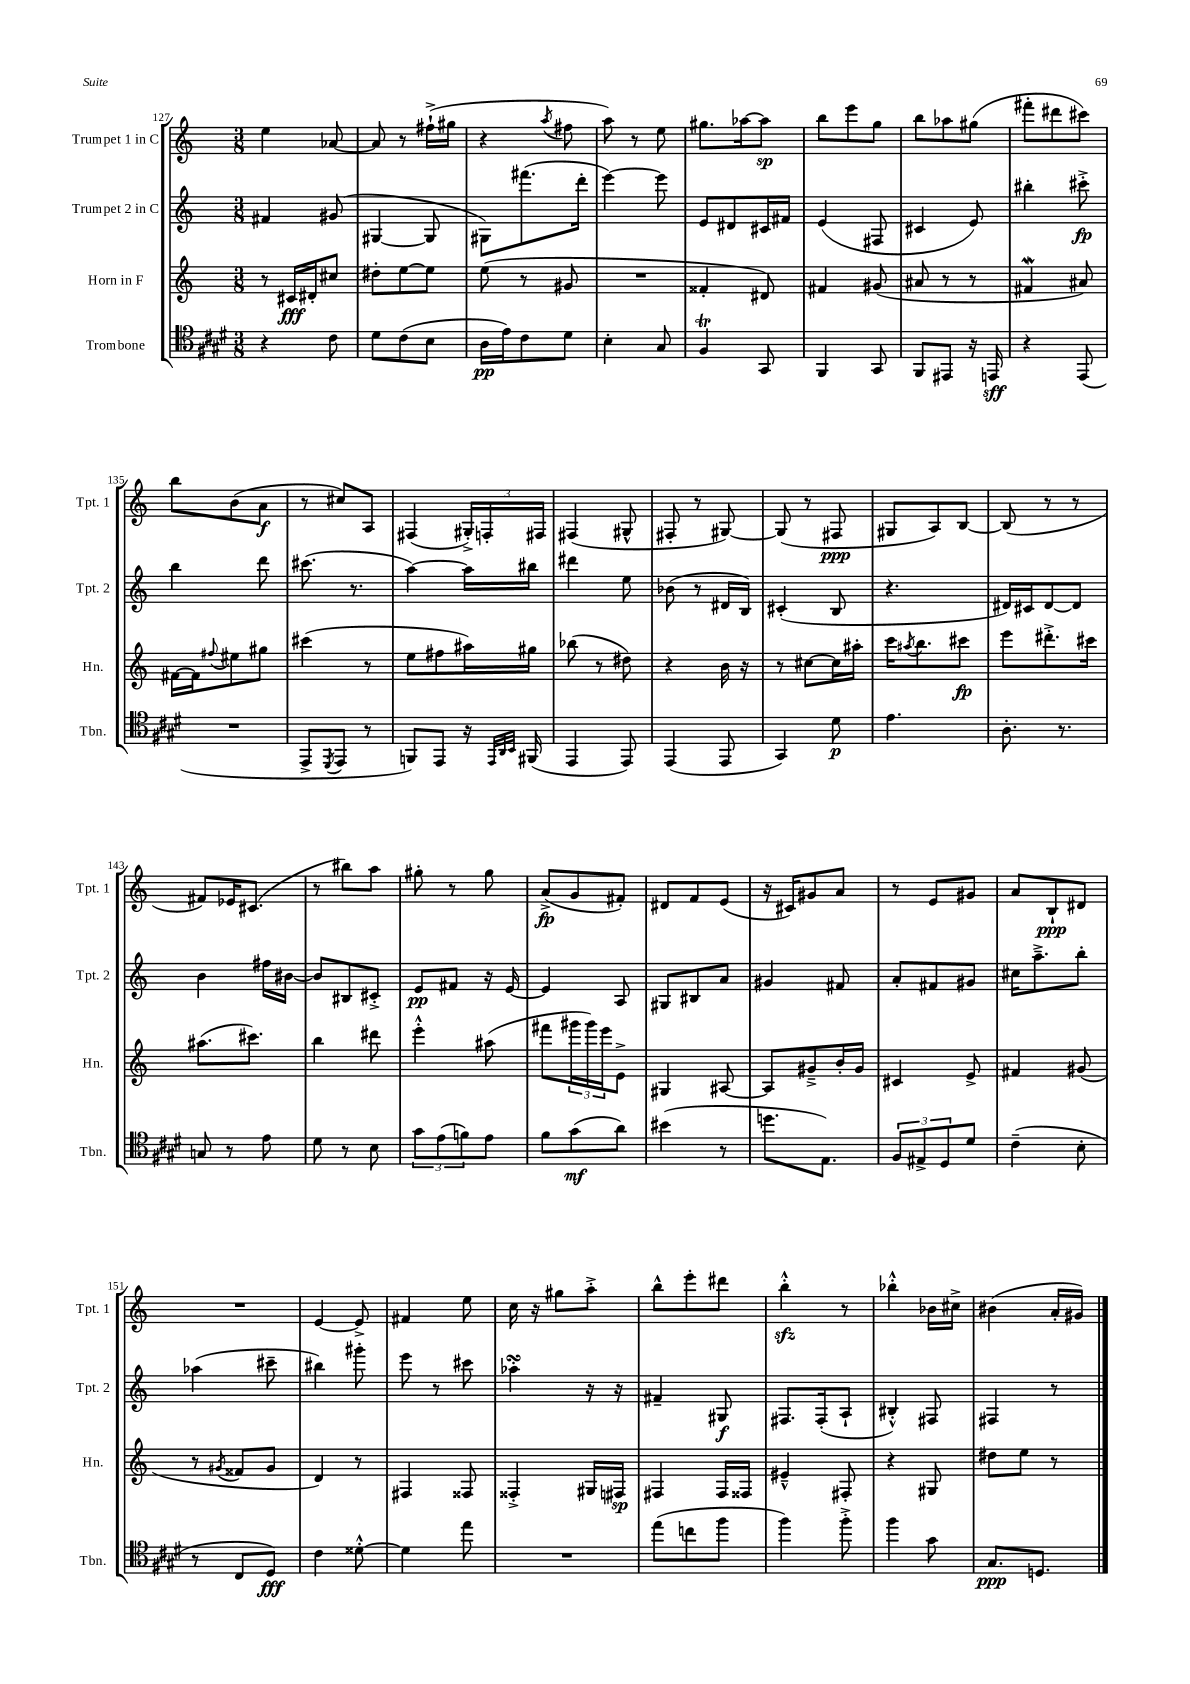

**kern	**kern	**kern	**kern
*staff4	*staff3	*staff2	*staff1
*clefC4	*clefG2	*clefG2	*clefG2
*k[f#c#g#d#]	*k[]	*k[]	*k[]
*M3/8	*M3/8	*M3/8	*M3/8
4r	8r	4f#	4ee
.	16c#	.	.
.	16d#'	.	.
8c#	8cc#	(8g#	[8a-
=	=	=	=
8d#	8dd#'	[4G#	8a-]
(8c#	[8ee	.	8r
8B	8ee]	8G#]	(16ff#`^
.	.	.	16gg#
=	=	=	=
16A	(8ee	8G#)	4r
16e)	.	.	.
8c#	8r	(8.fff#	.
.	.	.	8qaa
8d#	8g#	.	8ff#
.	.	16ddd'	.
=	=	=	=
4B'	4.r	[4eee)	8aa)
.	.	.	8r
8G#	.	8eee]	8ee
=	=	=	=
4F#	4f##'	8e	8.gg#
.	.	8d#	.
.	.	.	[16aa-
8GG#	8d#)	16c#	8aa-]
.	.	16f#	.
=	=	=	=
4FF#	4f#	(4e	8bb
.	.	.	8eee
8GG#	(8g#	8F#	8gg
=	=	=	=
8FF#	8a#	4c#	8bb
8EE#	8r	.	8aa-
16r	8r	8e)	(8gg#
16EE	.	.	.
=	=	=	=
4r	4f#	4bb#'	8fff#'
.	.	.	8ddd#
(8EE	8a#)	8ccc#'^	8ccc#)
=	=	=	=
4.r	[16f#	4bb	8bb
.	16f#]	.	.
.	8qqff#	.	.
.	8ee#	.	(8b
.	8gg#	8ddd	8a
=	=	=	=
8EE^	(4ccc#	(8.ccc#	8r
8qDD#	.	.	.
8EE	.	.	8cc#)
.	.	8.r	.
8r	8r	.	8A
=	=	=	=
8FF)	8ee	[4aa)	(4F#
8EE	8ff#	.	.
16r	16aa#)	16aa]	24G#'^)
.	.	.	24F'
32qqEE	.	.	.
32qqAA	.	.	.
32qqBB	.	.	.
(16FF#	16gg#	16bb#	.
.	.	.	24F#
=	=	=	=
4EE	(8bb-	4ddd#	(4F#
.	8r	.	.
8EE)	8dd#)	8ee	8G#^^
=	=	=	=
(4EE	4r	(8b-	8F#'
.	.	8r	8r
8EE	16b	16d#	[8G#)
.	16r	16B)	.
=	=	=	=
4GG#)	8r	(4c#'	(8G#]
.	[8cc#	.	8r
8d#	16cc#]	8B	8F#
.	16aa#'	.	.
=	=	=	=
4.e	16ccc	4.r	8G#
.	8qaa#	.	.
.	8.bb	.	.
.	.	.	8A)
.	8ccc#	.	[8B
=	=	=	=
8.A'	8eee	16d#)	(8B]
.	.	16c#	.
.	8.ddd#'^	[8d#	8r
8.r	.	.	.
.	.	8d#]	8r
.	16ccc#	.	.
=	=	=	=
8G	(8.aa#	4b	8f#)
8r	.	.	16e-
.	8.ccc#)	.	(8.c#
8e	.	16ff#	.
.	.	[16b#	.
=	=	=	=
8d#	4bb	8b#]	8r
8r	.	8B#	8bb#)
8B	8ddd#	8c#'^	8aa
=	=	=	=
12g#	4eee'^^	8e	8gg#'
(12e	.	.	.
.	.	8f#	8r
12f)	.	.	.
8e	(8aa#	16r	8gg#
.	.	[16e	.
=	=	=	=
8f#	8fff#	4e]	(8a^
(8g#	24ggg#	.	8g
.	24ggg#)	.	.
.	24eee	.	.
8a)	8e^	8A	8f#')
=	=	=	=
(4b#	4G#	8G#	8d#
.	.	8B#	8f
8r	[8A#	8a	(8e
=	=	=	=
8.dd	8A#]	4g#	16r
.	.	.	16c#)
.	8g#~^	.	8g#
8.E)	.	.	.
.	16b'	8f#	8a
.	16g#	.	.
=	=	=	=
12F#	4c#	8a'	8r
12E#^	.	.	.
.	.	8f#	8e
12D#	.	.	.
8d#	8e^	8g#	8g#
=	=	=	=
(4c#~	4f#	16cc#	8a
.	.	8.aa~^	.
.	.	.	8B`
8B'	(8g#	8bb'	8d#
=	=	=	=
8r	8r	(4aa-	4.r
.	8qg#	.	.
8C#	8f##	.	.
8D#)	8g#	8ccc#~	.
=	=	=	=
4c#	4d)	4bb#)	[4e
[8d##'^^	8r	8ggg#'	8e^]
=	=	=	=
4d##]	4F#	8eee	4f#
.	.	8r	.
8ee	8F##	8ccc#	8ee
=	=	=	=
4.r	4F##'^	4aa-'	16cc
.	.	.	16r
.	.	.	8gg#
.	16G#	16r	8aa'^
.	16F#	16r	.
=	=	=	=
(8ee	4F#	4f#~	8bb^^
8cc	.	.	8eee'
8ff#	16F#	8G#	8ddd#
.	16F##	.	.
=	=	=	=
4ff#)	4e#~^^	8.F#	4bb'^^
.	.	(16F#'	.
8ff#'^	8F#'	8A`	8r
=	=	=	=
4ff#	4r	4B#'^^)	4bb-'^^
8g#	8G#	8F#	16b-
.	.	.	16cc#^
=	=	=	=
8.G#	8dd#	4F#	(4b#
.	8ee	.	.
8.D	.	.	.
.	8r	8r	16a'
.	.	.	16g#)
==	==	==	==
*-	*-	*-	*-
